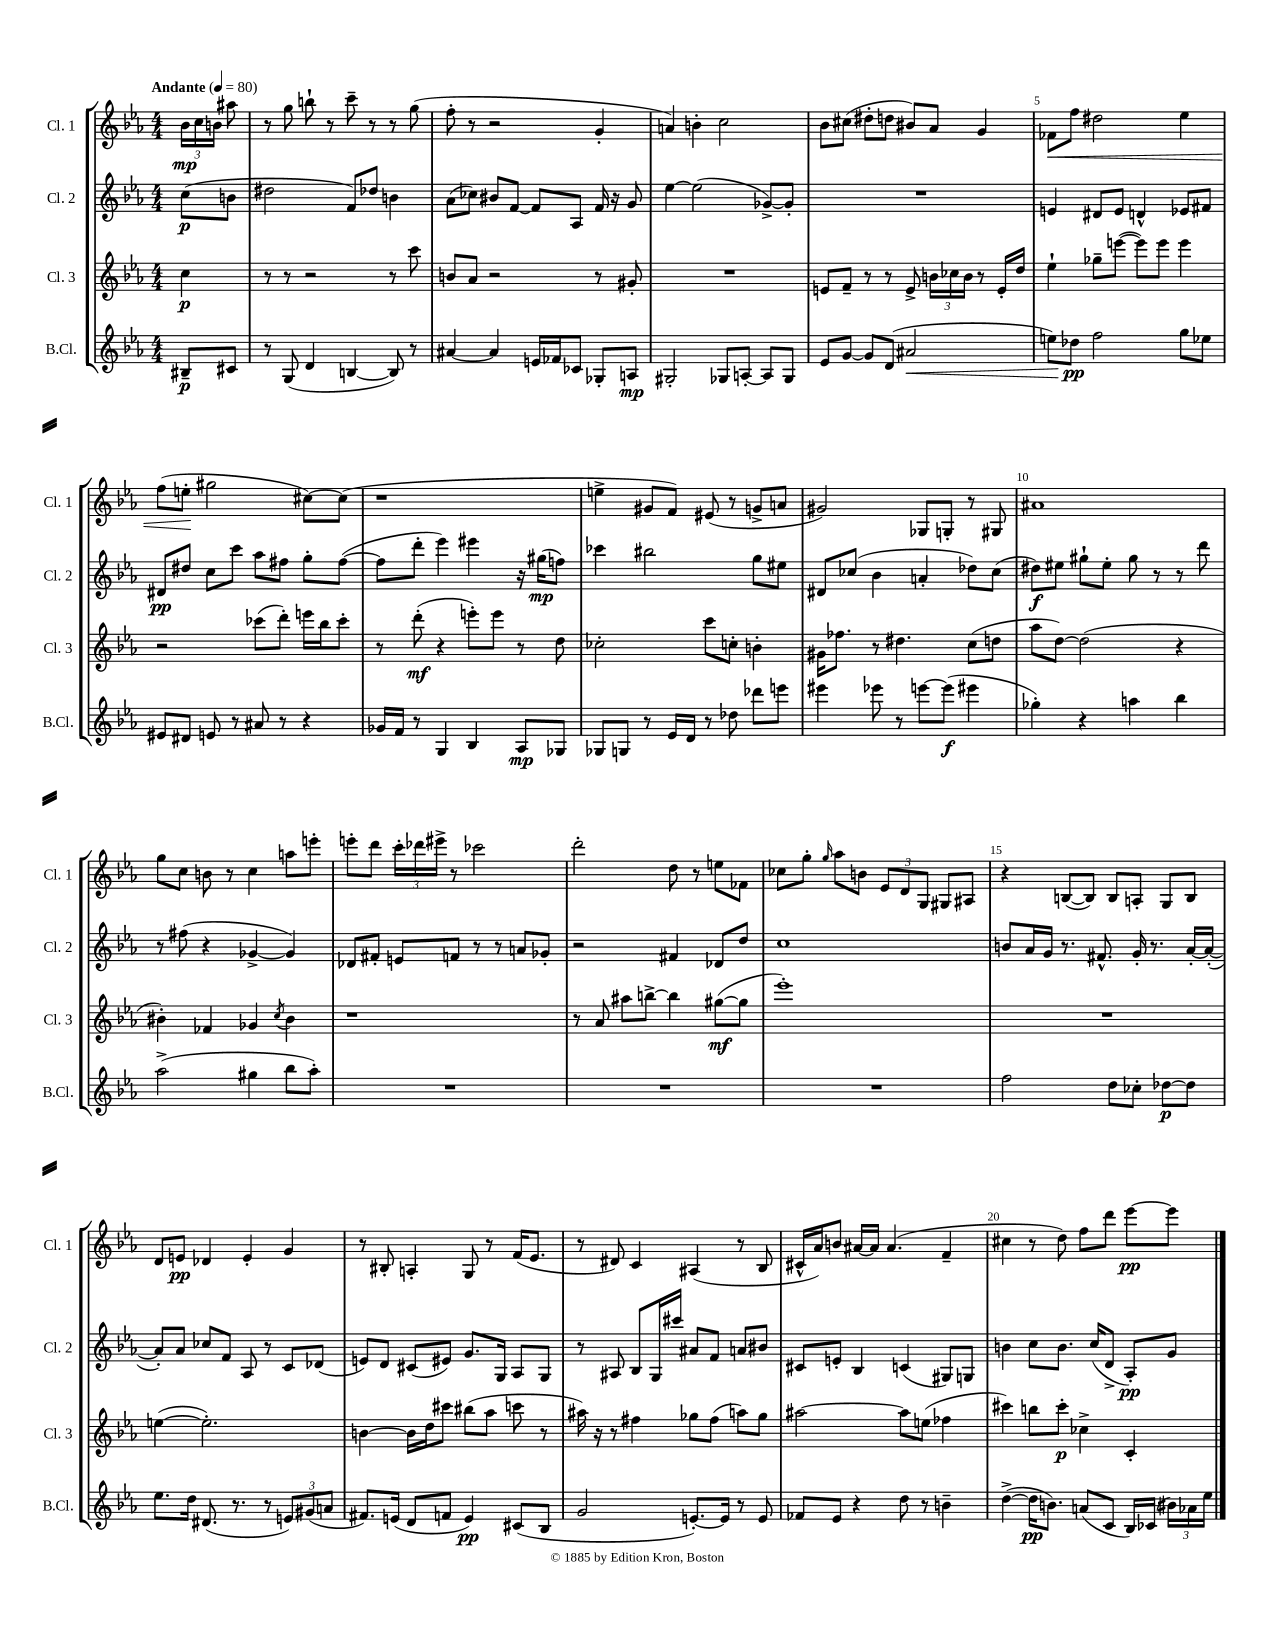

**kern	**dynam	**kern	**dynam	**kern	**dynam	**kern	**dynam
*part4	*part4	*part3	*part3	*part2	*part2	*part1	*part1
*staff4	*staff4	*staff3	*staff3	*staff2	*staff2	*staff1	*staff1
*I"B.Cl.	*	*I"Cl. 3	*	*I"Cl. 2	*	*I"Cl. 1	*
*I'B.Cl.	*	*I'Cl. 3	*	*I'Cl. 2	*	*I'Cl. 1	*
*clefG2	*	*clefG2	*	*clefG2	*	*clefG2	*
*k[b-e-a-]	*	*k[b-e-a-]	*	*k[b-e-a-]	*	*k[b-e-a-]	*
*M4/4	*	*M4/4	*	*M4/4	*	*M4/4	*
*MM80	*	*MM80	*	*MM80	*	*MM80	*
=	=	=	=	=	=	=	=
!	!	!	!	!	!	!LO:TX:a:B:t=Andante	!
8B#X~/L	p	4cc\	p	(8cc\L	p	24b-\LL	mp
.	.	.	.	.	.	24cc\	.
.	.	.	.	.	.	24bn\JJ	.
8c#X/J	.	.	.	8bn\J	.	8aa#X\	.
=1	=1	=1	=1	=1	=1	=1	=1
8r	.	8r	.	2dd#X\	.	8r	.
(8G/	.	8r	.	.	.	8gg\	.
4d/	.	2r	.	.	.	8bbn`\	.
.	.	.	.	.	.	8r	.
[4Bn/	.	.	.	8f/L)	.	8ccc~\	.
.	.	.	.	8dd-X/J	.	8r	.
8B/])	.	8r	.	4bn\	.	8r	.
8r	.	8ccc\	.	.	.	(8gg\	.
=2	=2	=2	=2	=2	=2	=2	=2
[4a#X/	.	8bn/L	.	(8a-\L	.	8ff'\	.
.	.	8a-/J	.	8cc-X\J)	.	8r	.
4a#/]	.	2r	.	8b#X/L	.	2r	.
.	.	.	.	[8f/J	.	.	.
16en/LL	.	.	.	8f/L]	.	.	.
16f-X/J	.	.	.	.	.	.	.
8c-X/J	.	.	.	8A-/J	.	.	.
8G-X'/L	.	8r	.	16f/	.	4g'/	.
.	.	.	.	16r	.	.	.
8An/J	mp	8g#X'/	.	8g/	.	.	.
=3	=3	=3	=3	=3	=3	=3	=3
2G#X'/	.	1r	.	[4ee-\	.	4an/)	.
.	.	.	.	(2ee-\]	.	4bn'\	.
8G-X/L	.	.	.	.	.	2cc\	.
[8An'/J	.	.	.	.	.	.	.
8A/L]	.	.	.	[8g-X^/L)	.	.	.
8G-/J	.	.	.	8g-'/J]	.	.	.
=4	=4	=4	=4	=4	=4	=4	=4
8e-/L	.	8en/L	.	1r	.	8b-\L	.
[8g/J	.	8f~/J	.	.	.	(8cc#X\J	.
8g/L]	.	8r	.	.	.	8dd#X'\L	.
(8d/J	.	8r	.	.	.	8ddn\J	.
!	!LO:HP:b	!	!	!	!	!	!
2a#X/	<	8e^/	.	.	.	8b#X/L)	.
.	.	24bn\LL	.	.	.	8a-/J	.
.	.	24cc-X\	.	.	.	.	.
.	.	24b\JJ	.	.	.	.	.
.	.	8r	.	.	.	4g/	.
.	.	16e'/LL	.	.	.	.	.
.	.	16dd/JJ	.	.	.	.	.
=5	=5	=5	=5	=5	=5	=5	=5
!	!	!	!	!	!	!	!LO:HP:b
8een\L)	.	4ee-`\	.	4en/	.	8f-X\L	<
8dd-X\J	pp	.	.	.	.	8ff\J	.
2ff\	[	8gg-X~\L	.	8d#X/L	.	2dd#X\	.
.	.	([8eeen\J	.	8e/J	.	.	.
.	.	8eee\L])	.	4dn^^/	.	.	.
.	.	8eee\J	.	.	.	.	.
8gg\L	.	4eee\	.	8e-X/L	.	4ee-\	.
8ee-X\J	.	.	.	8f#X/J	.	.	.
!!LO:LB:g=z
=6	=6	=6	=6	=6	=6	=6	=6
8e#X/L	.	2r	.	8d#X/L	pp	(8ff\L	.
8d#X/J	.	.	.	8dd#X/J	.	8een'\J	.
8en/	.	.	.	8cc\L	.	2gg#X\	[
8r	.	.	.	8ccc\J	.	.	.
8a#X/	.	(8ccc-X\L	.	8aa-\L	.	.	.
8r	.	8ddd'\J)	.	8ff#X\J	.	.	.
4r	.	16eeen\LL	.	8gg'\L	.	[8cc#X\L)	.
.	.	16bb-\J	.	.	.	.	.
.	.	8ccc-'\J	.	([8ff#\J	.	(8cc#\J]	.
=7	=7	=7	=7	=7	=7	=7	=7
16g-X/LL	.	8r	.	8ff#\L]	.	1r	.
16f/JJ	.	.	.	.	.	.	.
8r	.	(8ddd'\	mf	8ddd'\J	.	.	.
4G/	.	4r	.	4eee-\)	.	.	.
4B-/	.	8eeen'\L)	.	4eee#X\	.	.	.
.	.	8eee\J	.	.	.	.	.
8A-/L	mp	8r	.	16r	.	.	.
.	.	.	.	(16gg#X\KL	mp	.	.
8G-X/J	.	8dd\	.	8ffn\J)	.	.	.
=8	=8	=8	=8	=8	=8	=8	=8
8G-X/L	.	2cc-X'\	.	4ccc-X\	.	4een^\	.
8Gn/J	.	.	.	.	.	.	.
8r	.	.	.	2bb#X\	.	8g#X/L	.
16e-/LL	.	.	.	.	.	8f/J)	.
16d/JJ	.	.	.	.	.	.	.
8r	.	8ccc\L	.	.	.	(8e#X/	.
8dd-X\	.	8ccn'\J	.	.	.	8r	.
8ddd-X\L	.	4bn'\	.	8gg\L	.	8gn^/L	.
8eeen\J	.	.	.	8ee#X\J	.	8an/J	.
=9	=9	=9	=9	=9	=9	=9	=9
4eee#X\	.	16g#X\KL	.	8d#X/L	.	2g#X/)	.
.	.	8.ff-X\J	.	.	.	.	.
.	.	.	.	(8cc-X/J	.	.	.
8eee-X\	.	8r	.	4b-\	.	.	.
8r	.	4.dd#X\	.	.	.	.	.
[8eeen\L	.	.	.	4an'/	.	8G-X/L	.
(8eee\J]	f	.	.	.	.	8Gn'/J	.
4eee#X\	.	(8cc\L	.	8dd-X\L)	.	8r	.
.	.	8ddn\J	.	(8cc-\J	.	8G#X/	.
=10	=10	=10	=10	=10	=10	=10	=10
4gg-X'\)	.	8aa-\L	.	8dd#X\L)	f	1a#X	.
.	.	[8dd\J)	.	8ee#X\J	.	.	.
4r	.	(2dd\]	.	8gg#X`\L	.	.	.
.	.	.	.	8ee#'\J	.	.	.
4aan\	.	.	.	8gg#\	.	.	.
.	.	.	.	8r	.	.	.
4bb-\	.	4r	.	8r	.	.	.
.	.	.	.	8ddd\	.	.	.
!!LO:LB:g=z
=11	=11	=11	=11	=11	=11	=11	=11
(2aa-^\	.	4b#X'\)	.	8r	.	8gg\L	.
.	.	.	.	(8ff#X\	.	8cc\J	.
.	.	4f-X/	.	4r	.	8bn\	.
.	.	.	.	.	.	8r	.
4gg#X\	.	4g-X/	.	[4g-X^/	.	4cc\	.
.	.	8qcc/	.	.	.	.	.
8bb-\L	.	4b#\	.	4g-/])	.	8aan\L	.
8aa-'\J)	.	.	.	.	.	8eeen'\J	.
=12	=12	=12	=12	=12	=12	=12	=12
1r	.	1r	.	8d-X/L	.	8eeen'\L	.
.	.	.	.	8f#X'/J	.	8ddd\J	.
.	.	.	.	8en/L	.	24ccc'\LL	.
.	.	.	.	.	.	24ddd-X\	.
.	.	.	.	.	.	24eee#X^\JJ	.
.	.	.	.	8fn/J	.	8r	.
.	.	.	.	8r	.	2ccc-X\	.
.	.	.	.	8r	.	.	.
.	.	.	.	8an/L	.	.	.
.	.	.	.	8g-X'/J	.	.	.
=13	=13	=13	=13	=13	=13	=13	=13
1r	.	8r	.	2r	.	2ddd'\	.
.	.	8a-/	.	.	.	.	.
.	.	8aa#X\L	.	.	.	.	.
.	.	[8bbn^\J	.	.	.	.	.
.	.	4bb\]	.	4f#X/	.	8dd\	.
.	.	.	.	.	.	8r	.
.	.	([8gg#X\L	mf	8d-X/L	.	8een\L	.
.	.	8gg#\J]	.	8dd/J	.	8f-X\J	.
=14	=14	=14	=14	=14	=14	=14	=14
1r	.	1eee-')	.	1cc	.	8cc-X\L	.
.	.	.	.	.	.	8gg'\J	.
.	.	.	.	.	.	16qqgg/	.
.	.	.	.	.	.	8aa-\L	.
.	.	.	.	.	.	8bn\J	.
.	.	.	.	.	.	12e-/L	.
.	.	.	.	.	.	12d/	.
.	.	.	.	.	.	12G/J	.
.	.	.	.	.	.	8G#X/L	.
.	.	.	.	.	.	8A#X/J	.
=15	=15	=15	=15	=15	=15	=15	=15
2ff\	.	1r	.	8bn/L	.	4r	.
.	.	.	.	16a-/L	.	.	.
.	.	.	.	16g/JJ	.	.	.
.	.	.	.	8.r	.	([8Bn/L	.
.	.	.	.	.	.	8B/J])	.
.	.	.	.	8.f#X^^/	.	.	.
8dd\L	.	.	.	.	.	8B/L	.
8cc-X'\J	.	.	.	16g'/	.	8An'/J	.
.	.	.	.	8.r	.	.	.
[8dd-X\L	p	.	.	.	.	8G/L	.
8dd-\J]	.	.	.	[16a-'/LL	.	8B/J	.
.	.	.	.	(16a-'/JJ_	.	.	.
!!LO:LB:g=z
=16	=16	=16	=16	=16	=16	=16	=16
8.ee-\L	.	([4een\	.	8a-'/L])	.	8d/L	.
.	.	.	.	8a-/J	.	8en/J	pp
16dd\Jk	.	.	.	.	.	.	.
(8.d#X/	.	2.ee'\])	.	8cc-X/L	.	4d-X/	.
.	.	.	.	8f/J	.	.	.
8.r	.	.	.	.	.	.	.
.	.	.	.	8A-/	.	4e'/	.
8r	.	.	.	8r	.	.	.
12en/L)	.	.	.	8c/L	.	4g/	.
(12g#X/	.	.	.	.	.	.	.
.	.	.	.	(8d-X/J	.	.	.
12an/J	.	.	.	.	.	.	.
=17	=17	=17	=17	=17	=17	=17	=17
8.f#X/L)	.	[4bn\	.	8en/L)	.	8r	.
.	.	.	.	8d/J	.	8B#X'/	.
(16en/Jk	.	.	.	.	.	.	.
8d/L	.	16b\LL]	.	(8c#X/L	.	4An'/	.
.	.	16dd\J	.	.	.	.	.
8fn/J	.	8ccc#X\J	.	8e#X/J)	.	.	.
4e/)	pp	(8bb#X\L	.	8.g/L	.	8G/	.
.	.	8aa-\J	.	.	.	8r	.
.	.	.	.	16G/Jk	.	.	.
(8c#X/L	.	8cccn\	.	8A-/L	.	(16f/KL	.
.	.	.	.	.	.	8.e-/J	.
8B-/J	.	8r	.	8G/J	.	.	.
=18	=18	=18	=18	=18	=18	=18	=18
2g/	.	16aa#X\)	.	8r	.	8r	.
.	.	16r	.	.	.	.	.
.	.	8r	.	8A#X/	.	8d#X/)	.
.	.	4ff#X\	.	8B-/L	.	4c/	.
.	.	.	.	16G/L	.	.	.
.	.	.	.	16ccc#X/JJ	.	.	.
[8.en'/L)	.	8gg-X\L	.	8a#X/L	.	(4A#X/	.
.	.	(8ff#\J	.	8f/J	.	.	.
16e/Jk]	.	.	.	.	.	.	.
8r	.	8aan\L)	.	8an/L	.	8r	.
8e/	.	8gg-\J	.	8b#X/J	.	8B-/	.
=19	=19	=19	=19	=19	=19	=19	=19
8f-X/L	.	[2aa#X\	.	8c#X/L	.	16c#X^^/LL	.
.	.	.	.	.	.	16a-/J)	.
8e-/J	.	.	.	8en'/J	.	8bn/J	.
4r	.	.	.	4B-/	.	[16a#X/LL	.
.	.	.	.	.	.	16a#/JJ]	.
.	.	.	.	.	.	(4.a#/	.
8dd\	.	8aa#\L]	.	(4cn/	.	.	.
8r	.	(8een\J	.	.	.	.	.
4bn~\	.	4ff-X\	.	8G#X/L)	.	4f~/	.
.	.	.	.	8Gn/J	.	.	.
=20	=20	=20	=20	=20	=20	=20	=20
([4dd^\	.	4ccc#X\)	.	4bn\	.	4cc#X\	.
16dd\KL]	pp	8bbn\L	.	8cc\L	.	8r	.
8.bn\J)	.	.	.	.	.	.	.
.	.	8ccc#'\J	p	8.b\J	.	8dd\)	.
(8an/L	.	4cc-X^\	.	.	.	8ff\L	.
.	.	.	.	(16cc/KL	.	.	.
8c/J	.	.	.	8d^/J	.	8ddd\J	.
16B-/LL)	.	4c'/	.	8A-'/L)	pp	[8eee-\L	pp
(16c-X/JJ	.	.	.	.	.	.	.
24b#X\LL)	.	.	.	8g/J	.	8eee-\J]	.
24a-X\	.	.	.	.	.	.	.
24ee-\JJ	.	.	.	.	.	.	.
==	==	==	==	==	==	==	==
*-	*-	*-	*-	*-	*-	*-	*-
